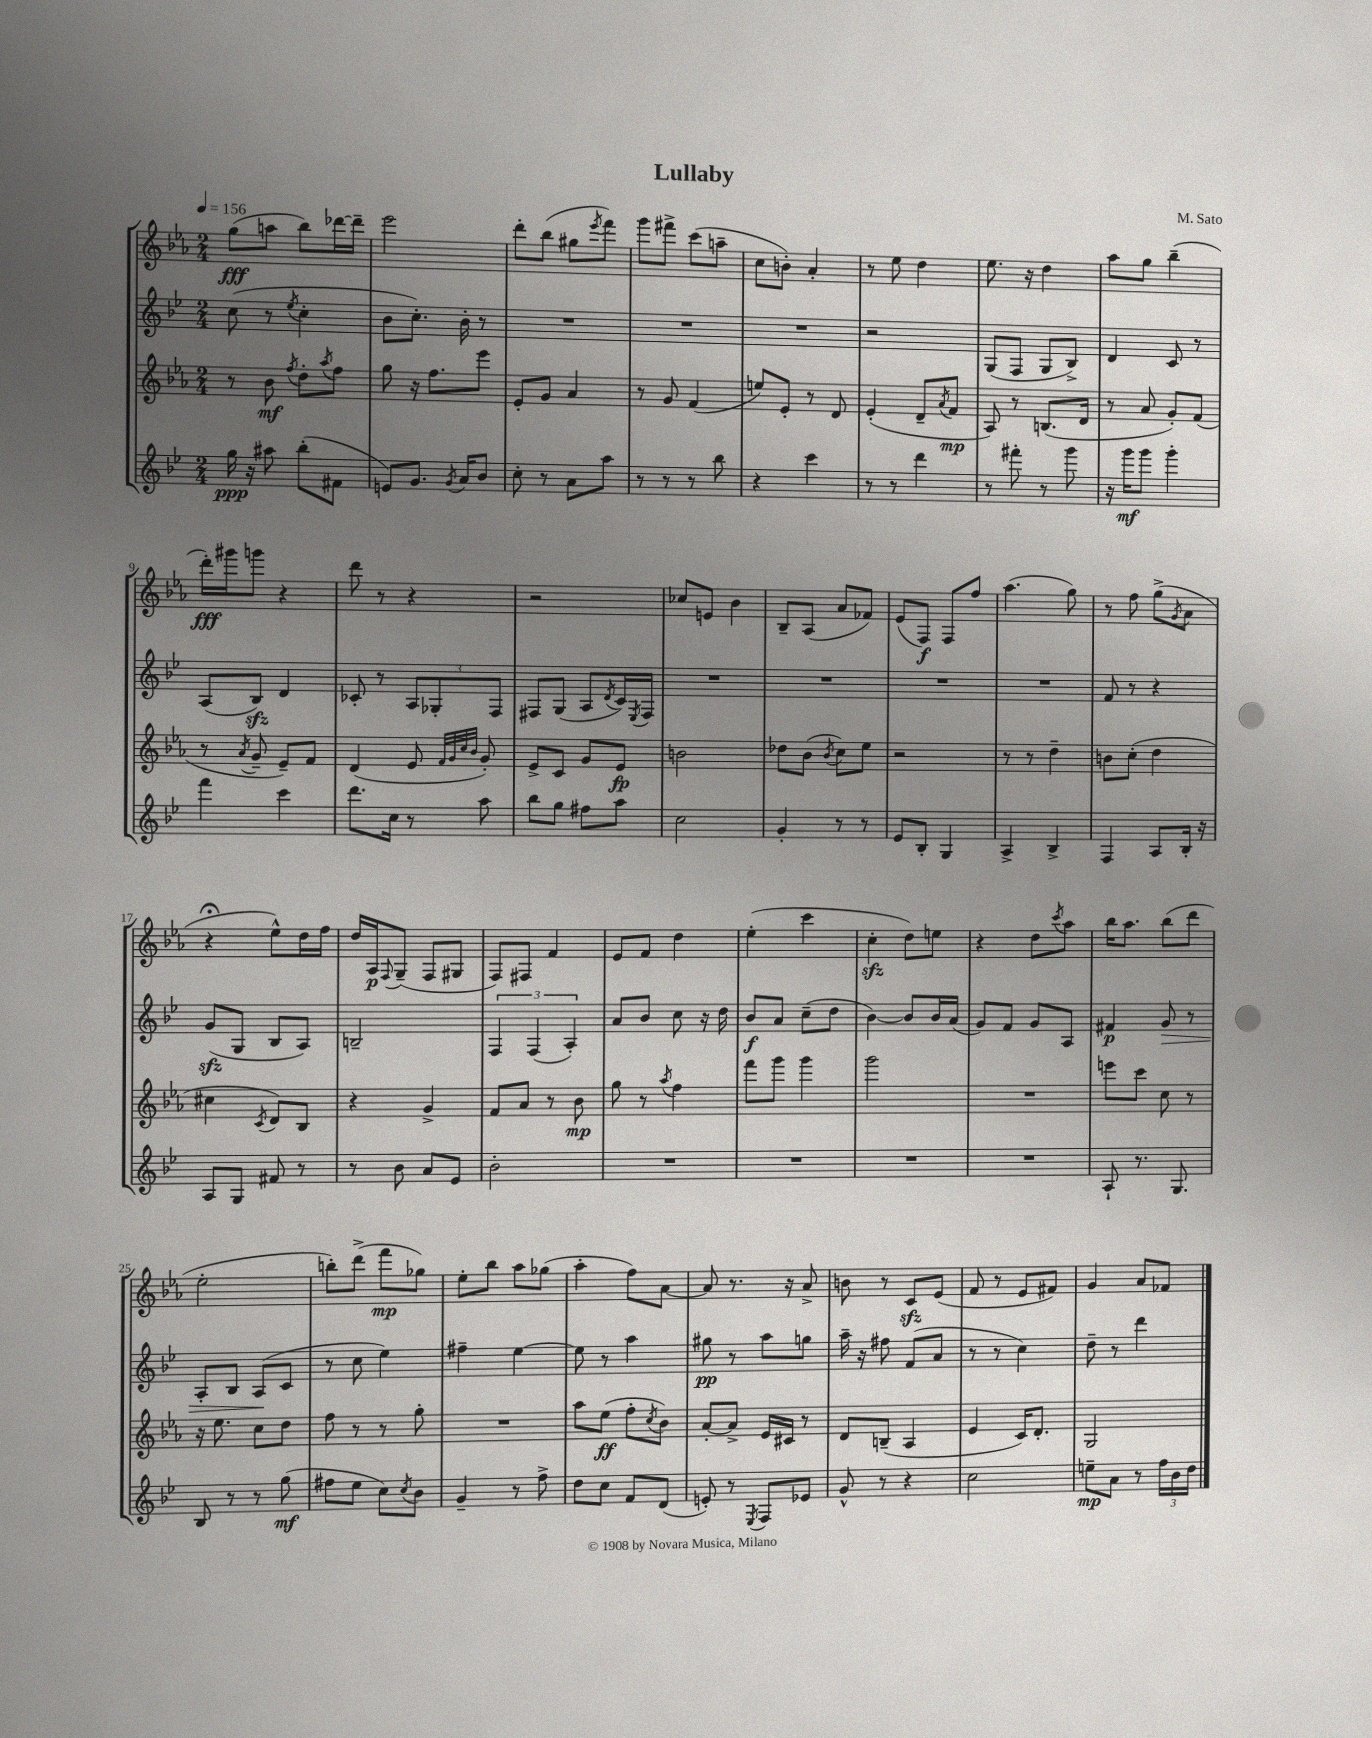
\header { title = "Lullaby" composer = "M. Sato" }
<<
\new StaffGroup <<
\new Staff = "s0" {
    \clef treble \key ees \major \numericTimeSignature \time 2/4 \tempo 4 = 156
    g''8\fff( a''8 bes''8) des'''16~ des'''16-- |
    ees'''2 |
    d'''8-. bes''8( gis''8 \acciaccatura { ees'''8 } f'''8) |
    g'''8 fis'''8-> c'''8( a''8-- |
    c''8 b'8-.) aes'4-. |
    r8 ees''8 d''4 |
    ees''8. r16 d''4 |
    aes''8 g''8 bes''4--( |
    d'''16-.\fff) gis'''16 g'''8 r4 |
    d'''8 r8 r4 |
    r2 |
    ces''8 e'8 bes'4 |
    bes8-- aes8( aes'8 fes'8) |
    ees'8( f8\f) f8 f''8 |
    aes''4.( g''8) |
    r8 f''8 g''8->( \acciaccatura { g'8 } aes'8 |
    r4\fermata ees''8-^) d''16 f''16 |
    d''16 aes16\p \appoggiatura { f8 } g8--( f8 gis8 |
    f8) fis8 f'4 |
    ees'8 f'8 d''4 |
    ees''4-.( c'''4 |
    c''4-.\sfz d''8) e''8 |
    r4 d''8 \acciaccatura { c'''8 } aes''8 |
    bes''16 aes''8. bes''8( d'''8 |
    ees''2-. |
    b''8-.) d'''8->( f'''8\mp ges''8) |
    ees''8-. bes''8 aes''8 ges''8( |
    aes''4-. f''8) aes'8~ |
    aes'8 r8. r16 aes'8-> |
    b'8 r8 c'8\sfz ees'8( |
    f'8 r8 ees'8 fis'8) |
    g'4 aes'8 fes'8 \bar "|." |
}
\new Staff = "s1" {
    \clef treble \key bes \major \numericTimeSignature \time 2/4
    c''8( r8 \acciaccatura { ees''8 } c''4-. |
    bes'8 c''8.-.) bes'16-. r8 |
    R2 |
    R2 |
    R2 |
    r2 |
    g8( f8 g8 bes8->) |
    d'4 c'8 r8 |
    a8( bes8\sfz) d'4 |
    ces'8-. r8 \tuplet 3/2 { a8 ges8-. f8 } |
    fis8 g8( a8 \acciaccatura { d'8 } c'16) \acciaccatura { ees8 } fis16 |
    R2 |
    R2 |
    R2 |
    R2 |
    f'8 r8 r4 |
    g'8\sfz( g8 bes8 a8) |
    b2-- |
    \tuplet 3/2 { f4 f4( a4-.) } |
    a'8 bes'8 c''8 r16 d''16 |
    bes'8\f a'8 c''8--( d''8 |
    bes'4~) bes'8 bes'16 a'16( |
    g'8) f'8 g'8 a8 |
    fis'4\p g'8\> r8 |
    a8-. bes8 a8\!( c'8 |
    r8 c''8 ees''4) |
    fis''4-- ees''4~ |
    ees''8 r8 a''4 |
    gis''8\pp r8 a''8 g''8 |
    a''16-- r16 fis''8 f'8( a'8 |
    r8 r8 c''4) |
    d''8-- r8 d'''4 \bar "|." |
}
\new Staff = "s2" {
    \clef treble \key ees \major \numericTimeSignature \time 2/4
    r8 bes'8\mf \acciaccatura { f''8 } d''8-. \acciaccatura { aes''8 } f''8 |
    g''8 r16 f''8. ees'''8 |
    ees'8-. g'8 aes'4 |
    r8 g'8 f'4( |
    e''8) ees'8-. r8 d'8 |
    ees'4-.( d'8-- \acciaccatura { aes'8 } f'8\mp |
    aes8) r8 b8.( d'16 |
    r8 aes'8 g'8-.) f'8( |
    r8 \acciaccatura { aes'8 } g'8-- ees'8--) f'8 |
    d'4( ees'8 \grace { f'32 g'32 c''32 bes'32 } g'8-.) |
    ees'8-> c'8 g'8 ees'8\fp |
    b'2 |
    des''8 bes'8( \acciaccatura { bes'8 } c''8) ees''8 |
    r2 |
    r8 r8 d''4-- |
    b'8 c''8-.( d''4 |
    cis''4 \acciaccatura { c'8 } d'8) bes8 |
    r4 g'4-> |
    f'8 aes'8 r8 bes'8\mp |
    g''8 r8 \acciaccatura { aes''8 } f''4 |
    f'''8 g'''8 g'''4 |
    g'''2 |
    R2 |
    e'''8 c'''8 c''8 r8 |
    r16 ees''8. c''8 d''8 |
    f''8 r8 r8 g''8-. |
    R2 |
    aes''8 ees''8\ff( f''8-. \acciaccatura { c''8 } bes'8) |
    aes'8~-. aes'8-> ees'16 cis'16 r8 |
    d'8 b8--( aes4 |
    ees'4 c'16) d'8.-. |
    g2 \bar "|." |
}
\new Staff = "s3" {
    \clef treble \key bes \major \numericTimeSignature \time 2/4
    g''16\ppp r16 ais''8 bes''8-.( fis'8 |
    e'8) g'8. \acciaccatura { g'8 } a'16 bes'8 |
    c''8-. r8 a'8 a''8 |
    r8 r8 r8 bes''8 |
    r4 c'''4 |
    r8 r8 d'''4 |
    r8 fis'''8-. r8 g'''8 |
    r16 g'''16\mf g'''8 g'''4-. |
    f'''4 c'''4 |
    d'''8. c''16 r8 a''8 |
    bes''8 g''8 fis''8 a''8 |
    c''2 |
    g'4-. r8 r8 |
    ees'8 bes8-. g4 |
    a4-> bes4-> |
    f4 a8 bes16-. r16 |
    a8 g8 fis'8 r8 |
    r8 bes'8 a'8 ees'8 |
    bes'2-. |
    R2 |
    R2 |
    R2 |
    R2 |
    a8-! r8. g8. |
    bes8 r8 r8 g''8\mf( |
    fis''8 ees''8 c''8) \acciaccatura { c''8 } bes'8 |
    g'4-- r8 f''8-> |
    d''8 c''8 f'8 d'8( |
    e'8-.) r8 \acciaccatura { ees8 } f8 ees'8 |
    g'8-^ r8 r4 |
    c''2 |
    e''8--\mp a'8 r8 \tuplet 3/2 { f''16 bes'16 d''16 } \bar "|." |
}
>>
>>
